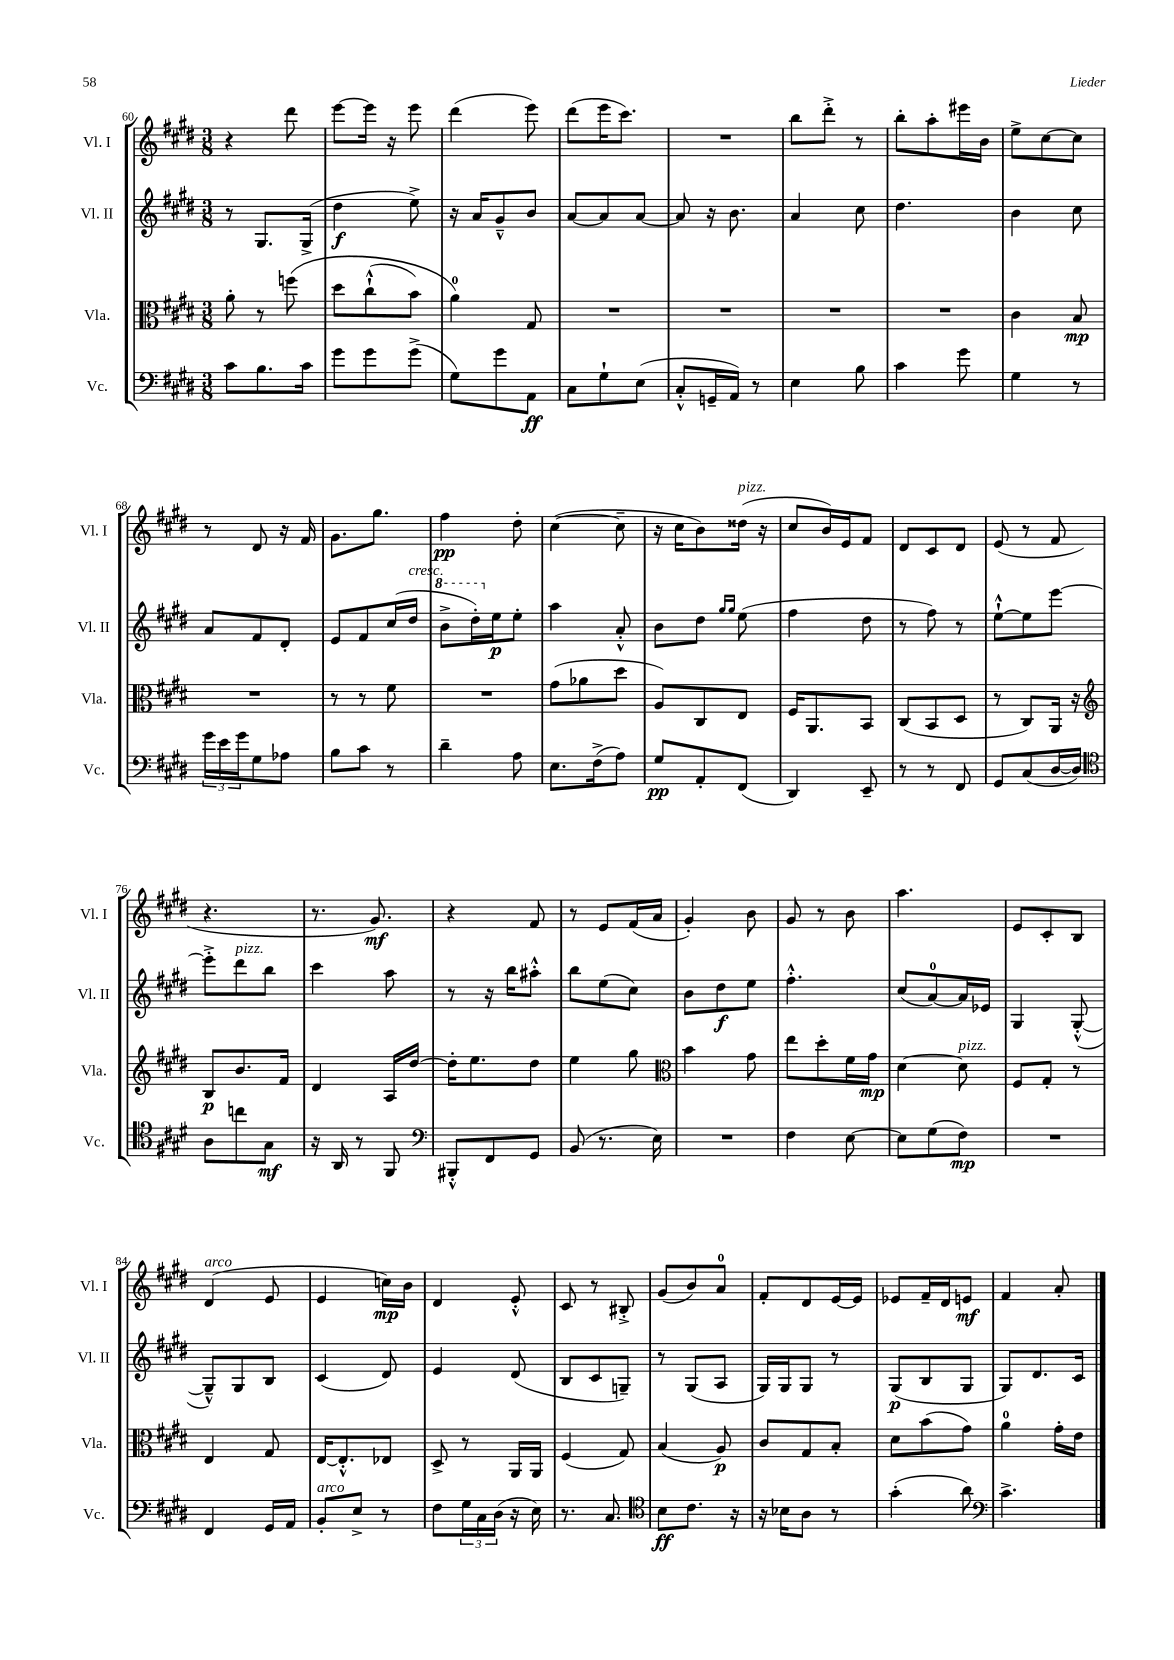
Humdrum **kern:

**kern	**kern	**kern	**kern
*staff4	*staff3	*staff2	*staff1
*clefF4	*clefC3	*clefG2	*clefG2
*k[f#c#g#d#]	*k[f#c#g#d#]	*k[f#c#g#d#]	*k[f#c#g#d#]
*M3/8	*M3/8	*M3/8	*M3/8
8c#	8a'	8r	4r
8.B	8r	8.G#	.
.	&(8ff	.	8ddd#
16c#	.	(16G#^	.
=	=	=	=
8g#	8dd#	4dd#	[8eee
8g#	(8cc#`^^	.	16eee]
.	.	.	16r
(8g#^	8b)	8ee^)	8eee
=	=	=	=
8G#)	4a&)	16r	(4ddd#
.	.	16a	.
8g#	.	8g#~^^	.
8AA	8G#	8b	8eee)
=	=	=	=
8C#	4.r	[8a	(8ddd#
8G#`	.	8a]	16eee
.	.	.	8.ccc#)
(8E	.	[8a	.
=	=	=	=
8C#'^^	4.r	8a]	4.r
16GG~	.	16r	.
16AA)	.	8.b	.
8r	.	.	.
=	=	=	=
4E	4.r	4a	8bb
.	.	.	8ddd#'^
8B	.	8cc#	8r
=	=	=	=
4c#	4.r	4.dd#	8bb'
.	.	.	8aa'
8g#	.	.	16eee#
.	.	.	16b
=	=	=	=
4G#	4c#	4b	8ee^
.	.	.	[8cc#
8r	8B	8cc#	8cc#]
=	=	=	=
24g#	4.r	8a	8r
24e	.	.	.
24g#	.	.	.
8G#	.	8f#	8d#
8A-	.	8d#'	16r
.	.	.	16f#
=	=	=	=
8B	8r	8e	8.g#
8c#	8r	8f#	.
.	.	.	8.gg#
8r	8f#	(16cc#	.
.	.	16dd#	.
=	=	=	=
4d#~	4.r	8bb^	4ff#
.	.	16ddd#')	.
.	.	16ee	.
8A	.	8ee'	8dd#'
=	=	=	=
8.E	(8g#	4aa	([4cc#
.	8a-	.	.
(16F#^	.	.	.
8A)	8dd#	8a'^^	8cc#~]
=	=	=	=
8G#	8A)	8b	16r
.	.	.	16cc#
8AA'	8C#	8dd#	8b)
.	.	16qqgg#	.
.	.	16qqgg#	.
(8FF#	8E	(8ee	(16dd##
.	.	.	16r
=	=	=	=
4DD#)	16F#	4ff#	8cc#
.	8.AA	.	.
.	.	.	16b)
.	.	.	16e
8EE~	8BB	8dd#	8f#
=	=	=	=
8r	(8C#	8r	8d#
8r	8BB	8ff#)	8c#
8FF#	8D#	8r	8d#
=	=	=	=
8GG#	8r	[8ee`^^	(8e
(8C#	8C#)	8ee]	8r
[16D#	16AA	[8eee	8f#
16D#])	16r	.	.
=	=	=	=
*clefC4	*clefG2	*	*
8A	8B	8eee'^]	4.r
8cc	8.b	8ddd#	.
8G#	.	8bb	.
.	16f#	.	.
=	=	=	=
16r	4d#	4ccc#	8.r
16AA	.	.	.
8r	.	.	.
.	.	.	8.g#)
8FF#	16A	8aa	.
.	[16dd#	.	.
=	=	=	=
*clefF4	*	*	*
8BBB#'^^	16dd#']	8r	4r
.	8.ee	.	.
8FF#	.	16r	.
.	.	16bb	.
8GG#	8dd#	8aa#'^^	8f#
=	=	=	=
(8BB	4ee	8bb	8r
8.r	.	(8ee	8e
.	8gg#	8cc#)	(16f#
16E)	.	.	16a
=	=	=	=
*	*clefC3	*	*
4.r	4b	8b	4g#')
.	.	8dd#	.
.	8g#	8ee	8b
=	=	=	=
4F#	8ee	4.ff#'^^	8g#
.	8dd#'	.	8r
[8E	16f#	.	8b
.	16g#	.	.
=	=	=	=
8E]	[4d#	(8cc#	4.aa
(8G#	.	[8a)	.
8F#)	8d#]	16a]	.
.	.	16e-	.
=	=	=	=
4.r	8F#	4G#	8e
.	8G#'	.	8c#'
.	8r	([8G#'^^	8B
=	=	=	=
4FF#	4E	8G#~^^])	(4d#
.	.	8G#	.
16GG#	8G#	8B	8e
16AA	.	.	.
=	=	=	=
8BB'	[16E	(4c#	4e
.	8.E'^^]	.	.
8E^	.	.	.
8r	8E-	8d#)	16cc)
.	.	.	16b
=	=	=	=
8F#	8D#^	4e	4d#
24G#	8r	.	.
24C#	.	.	.
(24D#	.	.	.
16r	16AA	(8d#	8e'^^
16E)	16AA	.	.
=	=	=	=
8.r	(4F#	8B	8c#
.	.	8c#	8r
8.C#	.	.	.
.	8G#)	8G~)	8B#'^
=	=	=	=
*clefC4	*	*	*
8B	(4B	8r	(8g#
8.c#	.	(8G#	8b)
.	8A)	8A	8a
16r	.	.	.
=	=	=	=
16r	8c#	16G#)	8f#'
16B-	.	16G#	.
8A	8G#	8G#	8d#
8r	8B'	8r	[16e
.	.	.	16e]
=	=	=	=
(4g#'	8d#	(8G#	8e-
.	(8b	8B	16f#~
.	.	.	16d#
8a)	8g#)	8G#	8e
=	=	=	=
*clefF4	*	*	*
4.c#^	4a	8G#)	4f#
.	.	8.d#	.
.	16g#'	.	8a'
.	16e	16c#	.
==	==	==	==
*-	*-	*-	*-
